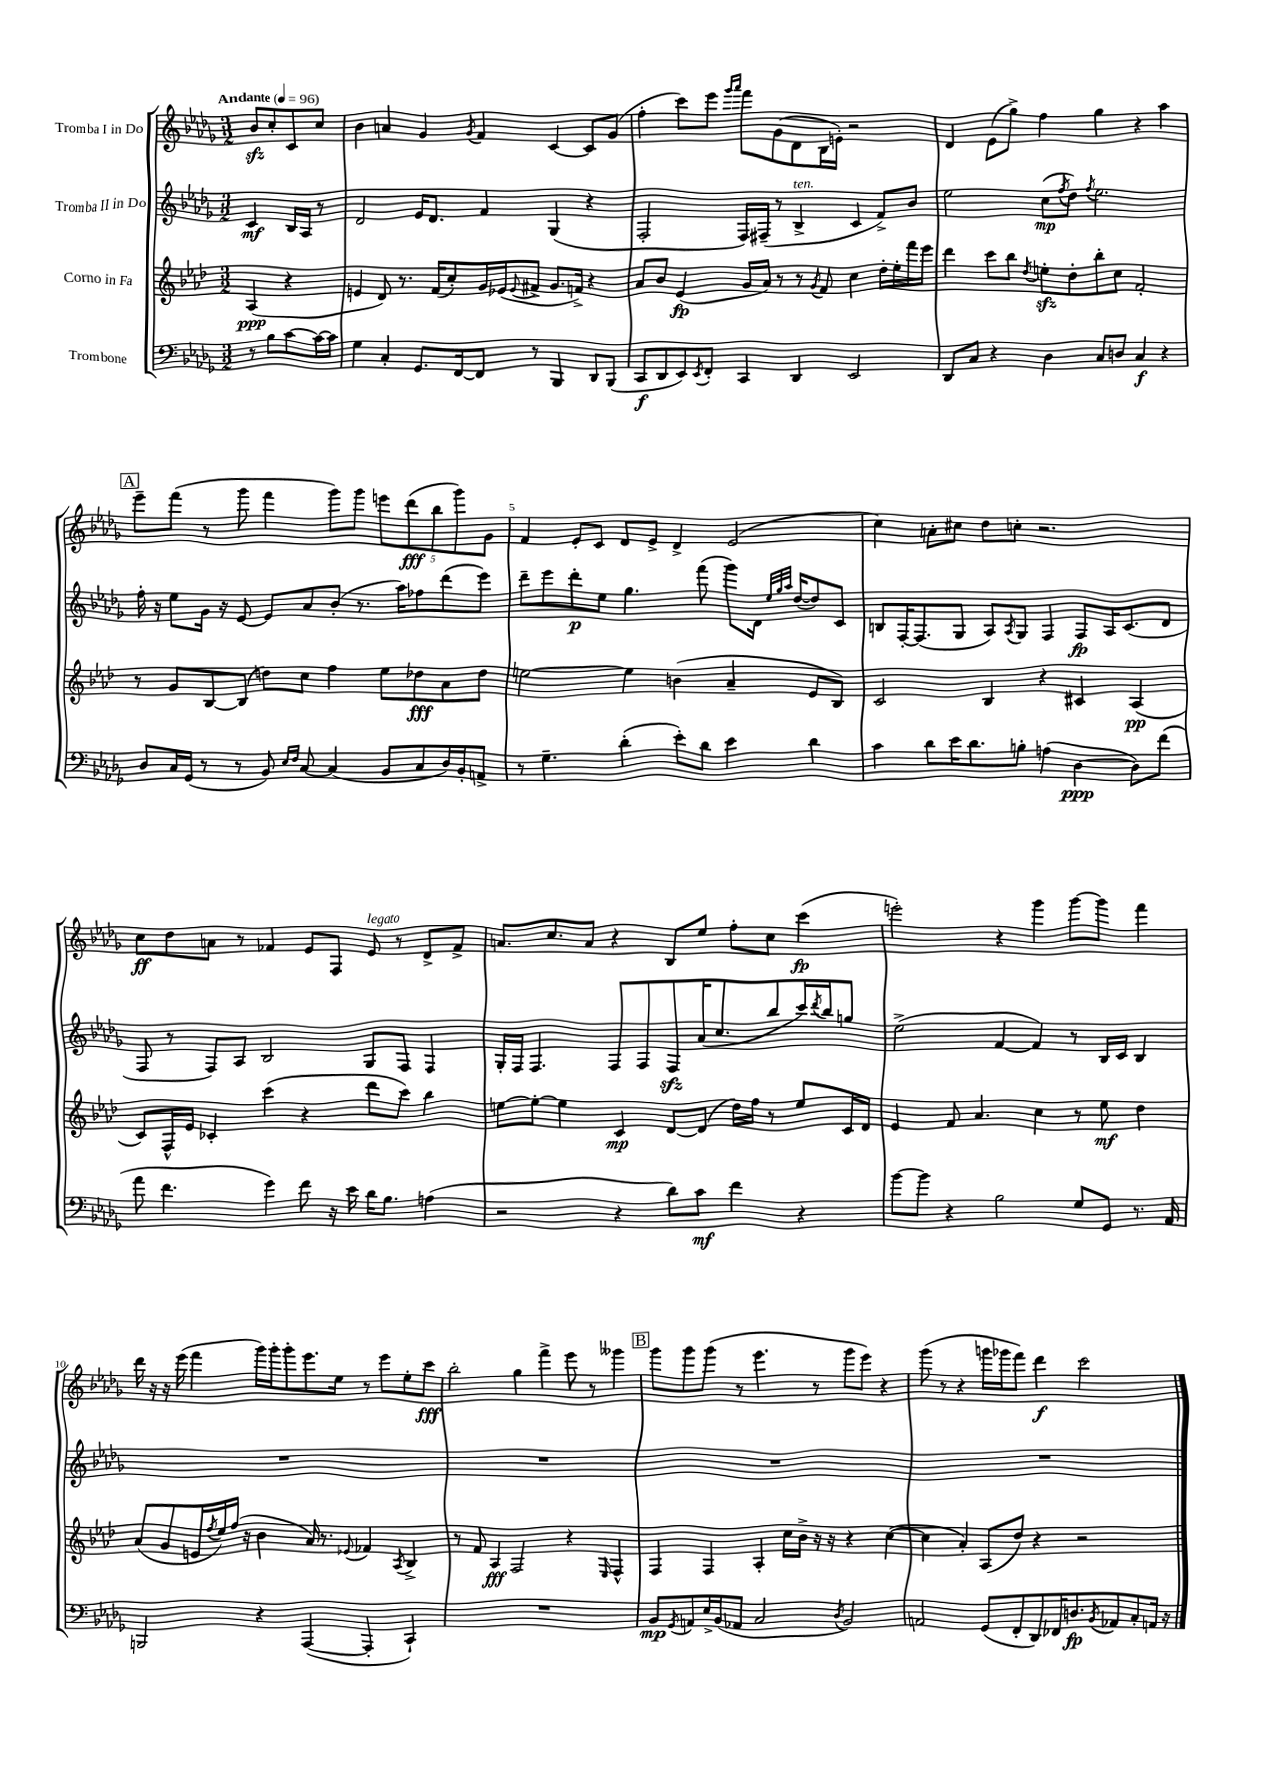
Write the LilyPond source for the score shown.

<<
\new StaffGroup <<
\new Staff = "s0" \with { instrumentName = "Tromba I in Do" } {
    \clef treble \key des \major \numericTimeSignature \time 3/2 \partial 2 \tempo "Andante" 4 = 96
    bes'8\sfz c''8-. c'8 c''8 |
    bes'4 a'4 ges'4 \acciaccatura { ges'8 } f'4 c'4~ c'8 ges'8( |
    f''4-. c'''8) ees'''8 \grace { ges'''16 aes'''16 } f'''8 ges'8( des'8 bes16 e'16-.) r2 |
    des'4 ees'8( ges''8->) f''4 ges''4 r4 aes''4 |
    \mark \markup { \box "A" } ees'''8-- f'''8( r8 ges'''8 f'''4 ges'''8) ges'''8 \tuplet 5/4 { e'''8 des'''8\fff( bes''8 ges'''8) ges'8 } |
    f'4 ees'8-. c'8 des'8 ees'8-> des'4-> ees'2( |
    c''4) a'8-. cis''8 des''8 c''8-. r2. |
    c''8\ff des''8 a'8 r8 fes'4 ees'8 f8 ees'8^\markup { \italic "legato" } r8 des'8-> fes'8-> |
    a'8. c''8. a'8 r4 bes8 ees''8 f''8-. c''8 c'''4\fp( |
    e'''2-.) r4 ges'''4 ges'''8~ ges'''8 f'''4 |
    des'''16 r16 r16 ees'''16( f'''4 ges'''16) ges'''16-. ges'''8-. ees'''8. ees''16 r8 ees'''8 ees''8-. c'''8\fff |
    bes''2-. ges''4 f'''4-> ees'''8 r8 geses'''4 |
    \mark \markup { \box "B" } ges'''8 ges'''8 ges'''8( r8 ees'''4. r8 ges'''8 ees'''8) r4 |
    ges'''8( r8 r4 g'''16 ges'''16 f'''8) des'''4\f c'''2 \bar "|." |
}
\new Staff = "s1" \with { instrumentName = "Tromba II in Do" } {
    \clef treble \key des \major \numericTimeSignature \time 3/2 \partial 2
    c'4\mf bes16 aes16 r8 |
    des'2 ees'16 des'8. f'4 ges4( r4 |
    f2-. f16) fis16--( r8 bes4->^\markup { \italic "ten." } c'4 f'8->) bes'8 |
    ees''2 c''8\mp( \acciaccatura { f''8 } des''8) \acciaccatura { f''8 } ees''2. |
    \mark \markup { \box "A" } f''16-. r16 ees''8 ges'16 r16 ees'8~ ees'8 aes'8 bes'8-.( r8. aes''16) fes''8 des'''8( ees'''8) |
    des'''8-- ees'''8 des'''8-.\p ees''8 ges''4. f'''8( ges'''8) des'16 \grace { ees''32 ges''32 aes''32 } des''16~( des''8) c'8 |
    b8 f16~-. f8.( ges8 aes8) \acciaccatura { aes8 } ges8 f4 f8\fp aes16 c'8.( des'8 |
    f8 r8 f8) aes8 bes2 ges8 f8 f4 |
    ges16-. f16 f4. f8 f8 f8\sfz aes'16( c''8. bes''8 c'''16) \acciaccatura { des'''8 } bes''16 g''8 |
    ees''2->( f'4~ f'4) r8 bes16 c'16 bes4 |
    R1. |
    R1. |
    \mark \markup { \box "B" } R1. |
    R1. \bar "|." |
}
\new Staff = "s2" \with { instrumentName = "Corno in Fa" } {
    \clef treble \key aes \major \numericTimeSignature \time 3/2 \partial 2
    aes4\ppp( r4 |
    e'4 des'8) r8. f'16( c''8-.) g'16 ees'16( \appoggiatura { ees'8 } fis'8-> g'8. f'16->) r4 |
    aes'8 bes'8 ees'4\fp( g'16 aes'16) r8 r8 \acciaccatura { g'8 } f'8 c''4 des''16-. ees''16-. f'''16 ees'''16 |
    des'''4 c'''8 bes''8 \acciaccatura { des''8 } e''8-.\sfz des''8-. bes''8-. c''8 f'2-. |
    \mark \markup { \box "A" } r8 g'8 bes8~ bes8( d''8) c''8 f''4 ees''8 des''8\fff aes'8 des''8 |
    e''2~ e''4 b'4( aes'4-- ees'8 bes8) |
    c'2 bes4 r4 cis'4 aes4\pp( |
    c'8) f16-^ ees'16 ces'4-. c'''4( r4 des'''8 c'''8) bes''4 |
    e''8~ e''8~-. e''4 c'4\mp des'8~ des'8( des''16) f''16 r8 e''8 c'16 des'16 |
    ees'4 f'8 aes'4. c''4 r8 ees''8\mf des''4 |
    aes'8( g'8 e'16 \acciaccatura { f''8 } ees''16) f''16( r16 bes'4 aes'16) r8. \appoggiatura { ees'8 } fes'4 \acciaccatura { aes8 } bes4-> |
    r8 f'8 aes4\fff f2 r4 \grace { ees16 } f4-^ |
    \mark \markup { \box "B" } f4 f4 aes4-. c''16 bes'16-> r16 r16 r4 c''4~( |
    c''4 aes'4-.) aes8( des''8) r4 r2 \bar "|." |
}
\new Staff = "s3" \with { instrumentName = "Trombone" } {
    \clef bass \key des \major \numericTimeSignature \time 3/2 \partial 2
    r8 bes8 c'8~ c'16~ c'16 |
    ges4 c4-. ges,8. f,16~ f,8 r8 bes,,4 des,8 bes,,8( |
    c,8\f des,8 ees,8) \acciaccatura { ees,8 } f,8-. c,4 des,4 ees,2 |
    des,8 c8 r4 des4 c8 d8 c4\f r4 |
    \mark \markup { \box "A" } des8 c16 ges,16( r8 r8 bes,8) \grace { ees16 f16 } c8~ c4( bes,8 c8 des16) bes,16-. a,8-> |
    r8 ges4.-- des'4-.( ees'8-.) des'8 ees'4 des'4 |
    c'4 des'8 ees'16 des'8. b8-. a4( des4~\ppp des8) f'8( |
    aes'8 f'4. ges'4) f'8 r16 ees'16 des'16 bes8. a4( |
    r2 r4 des'8) c'8\mf f'4 r4 |
    bes'8~ bes'8 r4 bes2 ges8 ges,8 r8. aes,16 |
    b,,2 r4 aes,,4~( aes,,4-. c,4-!) |
    R1. |
    \mark \markup { \box "B" } bes,8\mp \acciaccatura { ges,8 } a,8 ees16-> bes,16( aes,8 c2 \acciaccatura { des8 } bes,2) |
    a,2 ges,8( f,8-. des,8) fes,16 d8.\fp \acciaccatura { bes,8 } aes,8 c8-. a,16 r16 \bar "|." |
}
>>
>>
\layout { \context { \Score \override BarNumber.break-visibility = ##(#f #t #t) barNumberVisibility = #(every-nth-bar-number-visible 5) } }
